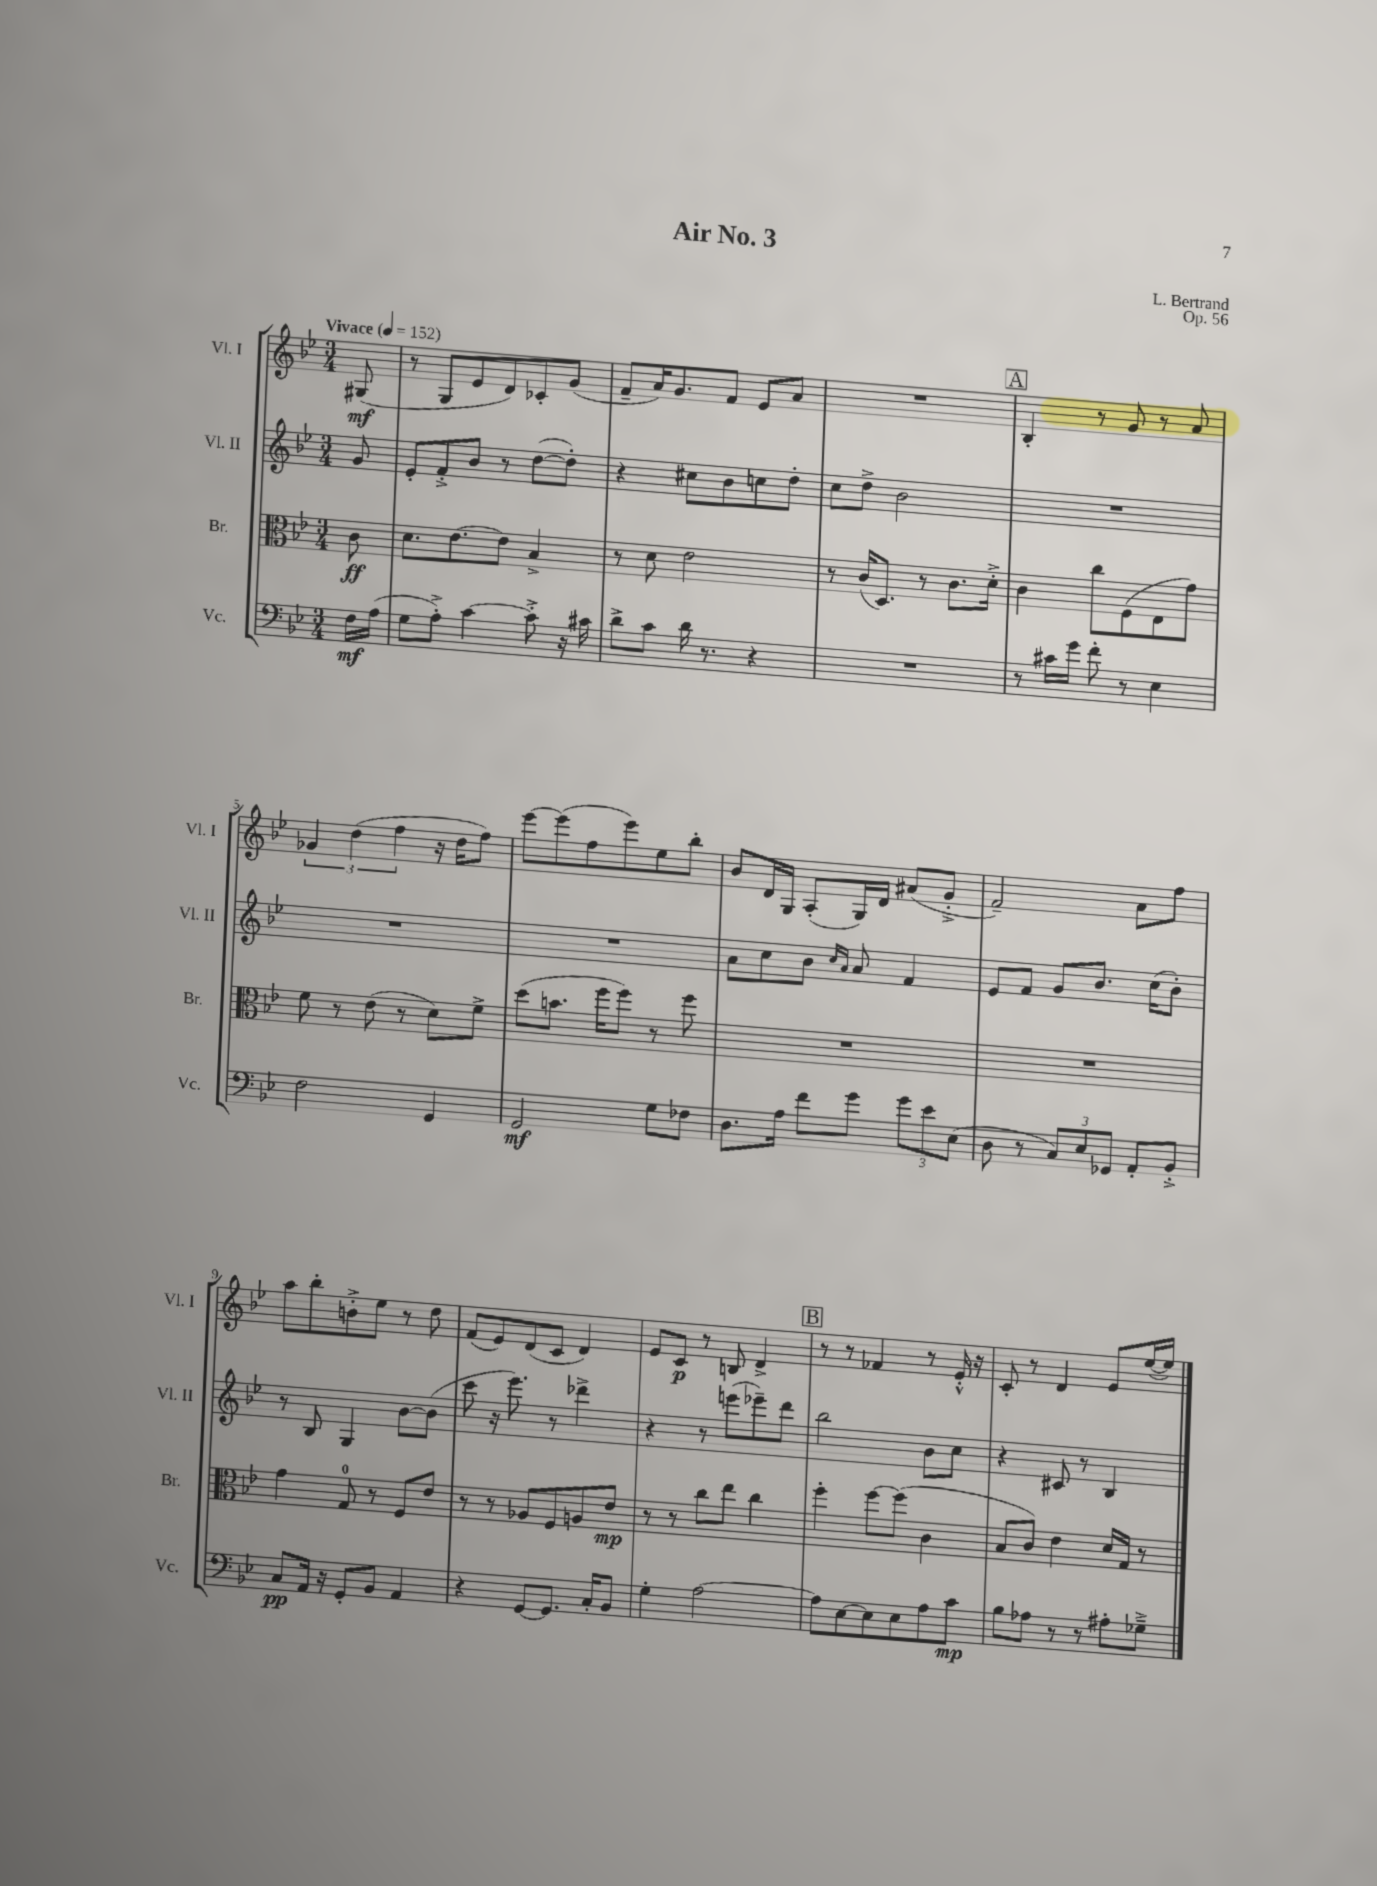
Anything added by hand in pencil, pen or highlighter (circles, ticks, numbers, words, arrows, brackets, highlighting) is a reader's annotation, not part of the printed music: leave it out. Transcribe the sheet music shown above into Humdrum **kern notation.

**kern	**kern	**kern	**kern
*staff4	*staff3	*staff2	*staff1
*clefF4	*clefC3	*clefG2	*clefG2
*k[b-e-]	*k[b-e-]	*k[b-e-]	*k[b-e-]
*M3/4	*M3/4	*M3/4	*M3/4
*MM152	*MM152	*MM152	*MM152
16F	8c	8g	(8G#
(16A	.	.	.
=	=	=	=
8G	8.d	8e-'	8r
8A'^)	.	8f'^	8G
.	[8.e-	.	.
[4c	.	8b-	8e-
.	8e-]	8r	8d)
8c'^]	4B-^	([8dd	8c-'
16r	.	8dd'])	(8g
16c#	.	.	.
=	=	=	=
8d^	8r	4r	8f~
8c	8d	.	16a)
.	.	.	8.g
16d	2e-	8cc#	.
8.r	.	.	.
.	.	8b-	8f
4r	.	8cc	8e-
.	.	8dd'	8a
=	=	=	=
2.r	8r	8cc	2.r
.	(16c	8dd^	.
.	8.D)	.	.
.	.	2b-	.
.	8r	.	.
.	8.c	.	.
.	16d'^	.	.
=	=	=	=
8r	4c	2.r	4B-'
16c#	.	.	.
16g	.	.	.
8f'	8cc	.	8r
8r	(8F	.	8g
4E-	8E-	.	8r
.	8g)	.	8a
=	=	=	=
2F	8f	2.r	6g-
.	8r	.	.
.	.	.	(6dd
.	(8e-	.	.
.	.	.	6ff
.	8r	.	.
4GG	8d)	.	16r
.	.	.	16dd
.	8f^	.	8ff)
=	=	=	=
2GG	(8dd	2.r	[8eee-
.	8.b	.	(8eee-]
.	.	.	8ff
.	16ff	.	.
.	8ff)	.	8eee-)
8G	8r	.	8ee-
8F-	8ff	.	8bb-'
=	=	=	=
8.D	2.r	8a	8b-
.	.	8cc	16d
16A	.	.	16G
8f	.	8b-	(8A'
.	.	16qqcc	.
.	.	16qqa	.
8g	.	8a	16G)
.	.	.	16d
12g	.	4f	(8a#
12e-	.	.	.
.	.	.	8g'^
(12E-	.	.	.
=	=	=	=
8D	2.r	8e-	2f~)
8r	.	8f	.
12C)	.	8g	.
12E-	.	.	.
.	.	8.b-	.
12GG-	.	.	.
8AA'	.	.	8a
.	.	(16cc	.
8BB-'^	.	8b-')	8ff
=	=	=	=
8C	4g	8r	8aa
16AA	.	8B-	8bb-'
16r	.	.	.
8GG'	8G	4G	8b'^
8BB-	8r	.	8ee-
4AA	8F	[8b-	8r
.	8e-	(8b-]	8dd
=	=	=	=
4r	8r	8ccc	(8f
.	8r	16r	8e-)
.	.	8.eee-)	.
[8GG	8A-	.	(8d
8.GG]	8F	8r	8c
.	8A	4ddd-^	4d)
16C'	.	.	.
8BB-	8e-	.	.
=	=	=	=
4G'	8r	4r	8e-
.	8r	.	8c
[2A	8cc	8r	8r
.	8ee-	(8eee	8B
.	4cc	8eee-~)	4d^
.	.	8ddd	.
=	=	=	=
8A]	4ff'	2bb-	8r
[8E-	.	.	8r
8E-]	[8ff	.	4f-
8E-	(8ff]	.	.
8A	4c	8b-	8r
8c	.	8cc	16e-'^^
.	.	.	16r
=	=	=	=
8B-	8B-	4r	8c'
8A-	8c)	.	8r
8r	4e-	8c#	4d
8r	.	8r	.
8A#'	16d	4B-	8e-
.	16G	.	.
8G-~^	8r	.	([16ee-
.	.	.	16ee-])
==	==	==	==
*-	*-	*-	*-
